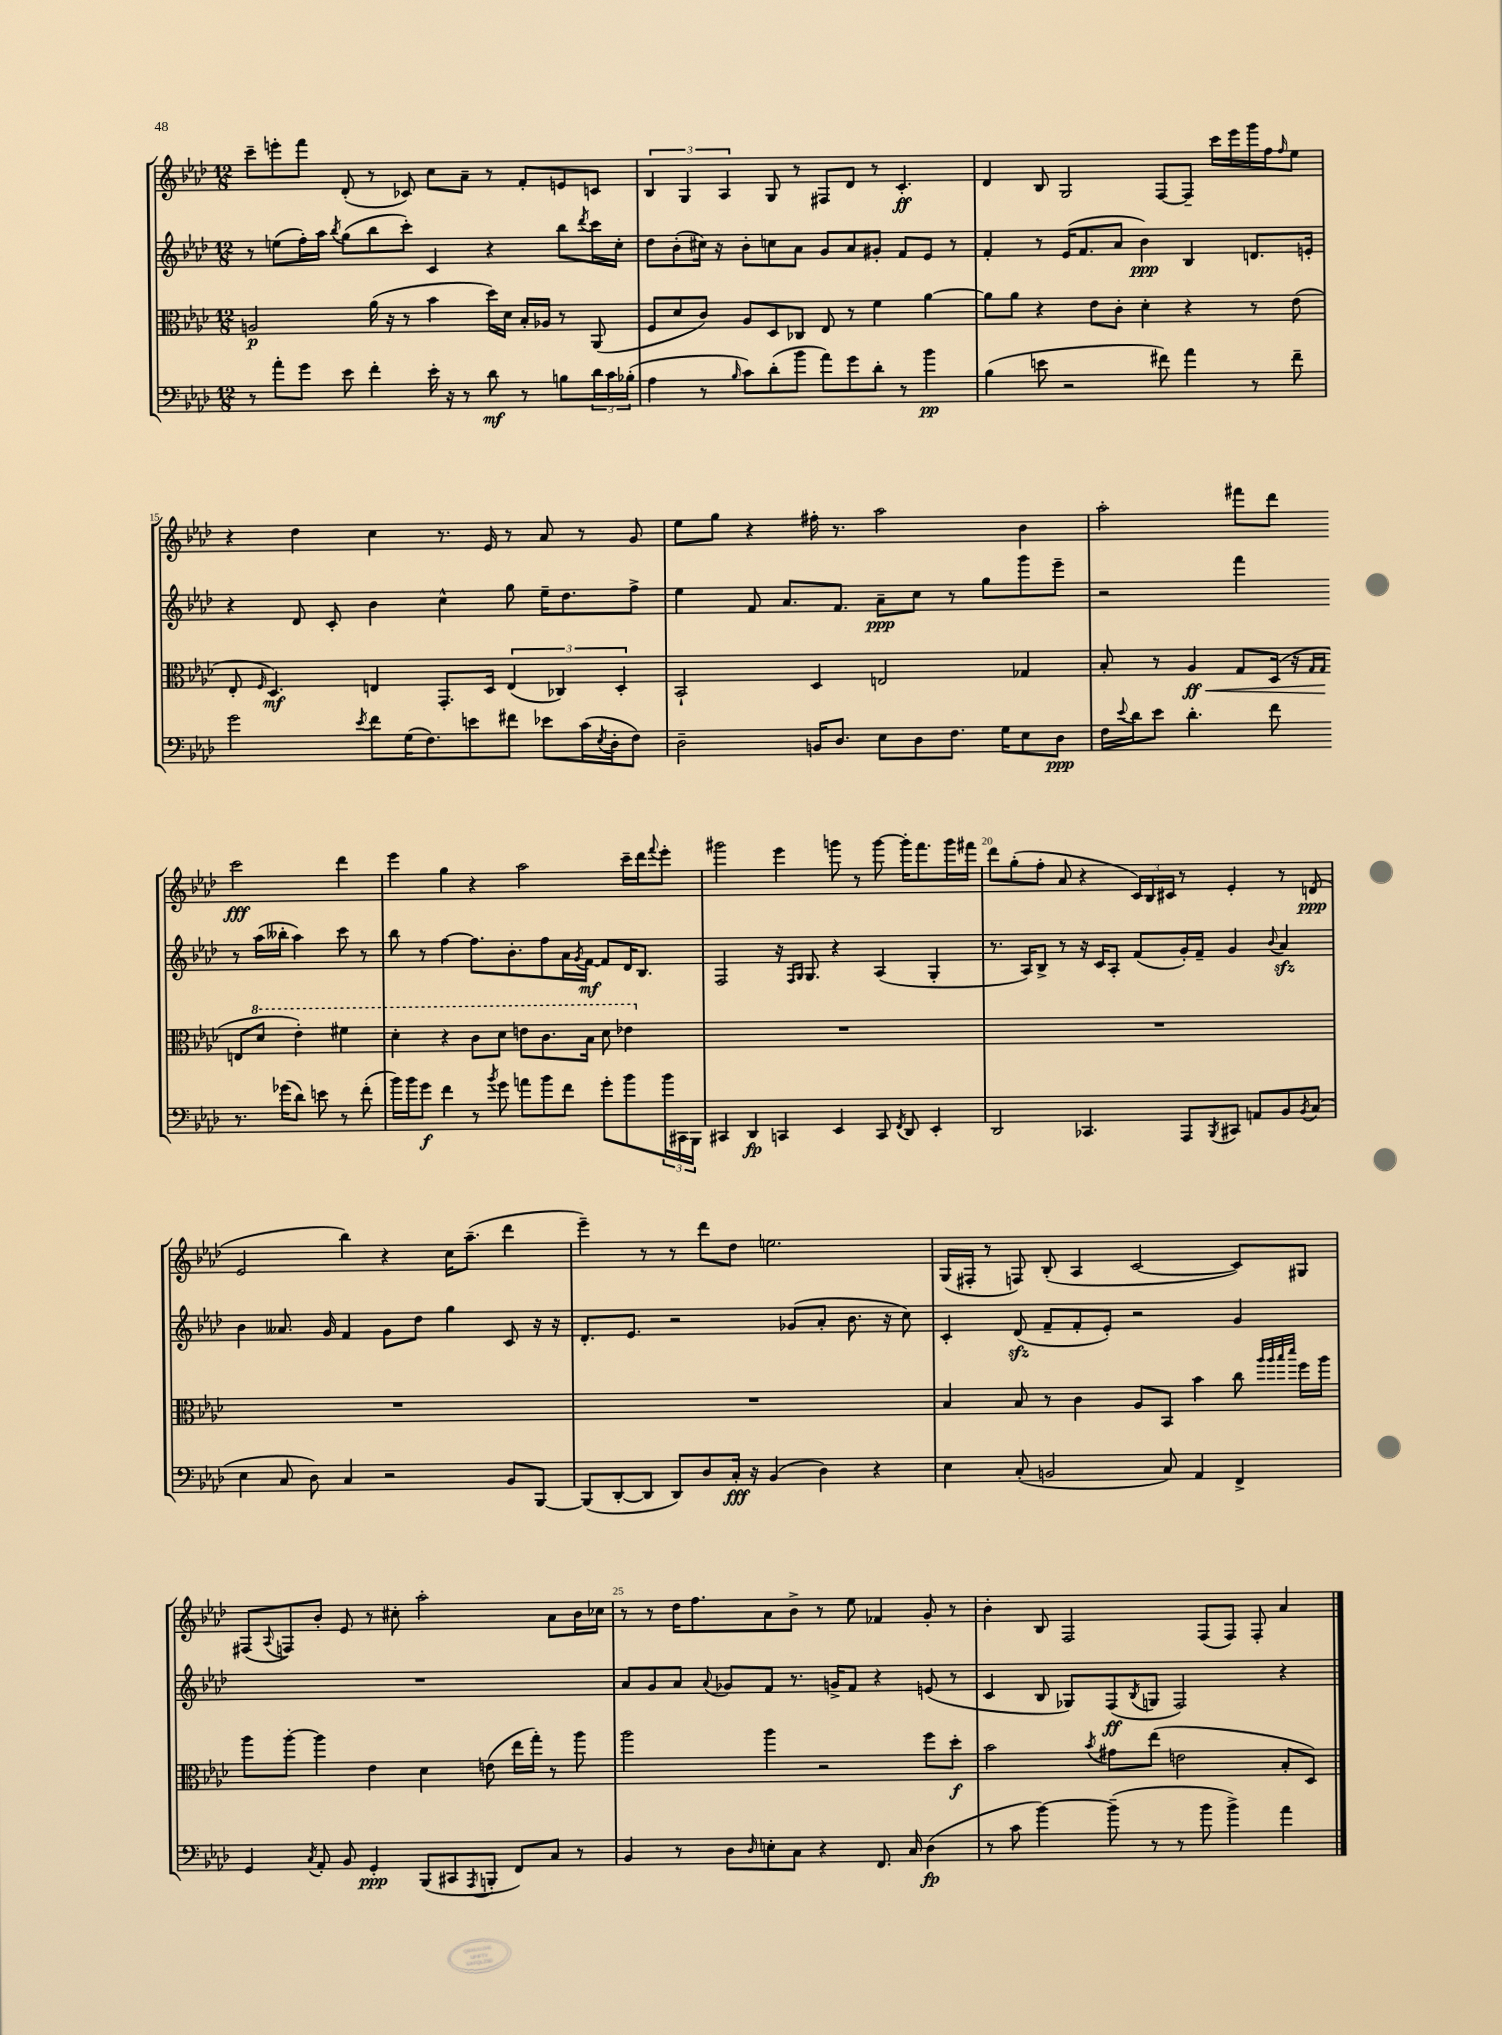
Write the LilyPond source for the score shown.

<<
\new StaffGroup <<
\new Staff = "s0" {
    \clef treble \key aes \major \numericTimeSignature \time 12/8
    c'''8-- e'''8-. f'''8 des'8-.( r8 ces'8) c''8 aes'8-- r8 f'8-. e'8 c'8 |
    \tuplet 3/2 { bes4 g4 aes4 } g8 r8 fis8 des'8 r8 c'4.-.\ff |
    des'4 bes8 g2 f8~ f8-- c'''16 ees'''16 g'''16 f''16 \grace { f''16 } ees''8 |
    r4 des''4 c''4 r8. ees'16 r8 aes'8 r8 g'8 |
    ees''8 g''8 r4 fis''16-. r8. aes''2 bes'4 |
    aes''2-. fis'''8 des'''8 c'''2\fff des'''4 |
    ees'''4 g''4 r4 aes''2 c'''16-- des'''16 \appoggiatura { f'''8 } ees'''8-. |
    gis'''2 ees'''4 g'''8 r8 g'''8~ g'''16-. f'''8. g'''16 fis'''16 |
    des'''8 g''8-.( f''8-. aes'8 r4 \tuplet 3/2 { c'16) bes16 cis'16 } r8 ees'4-. r8 d'8\ppp( |
    ees'2 bes''4) r4 c''16 aes''8.--( des'''4 |
    ees'''4--) r8 r8 des'''8 des''8 e''2. |
    g16( fis16-. r8 f8) bes8-.( aes4 c'2~ c'8) gis8 |
    fis8( \appoggiatura { aes8 } f8) bes'8-. ees'8 r8 cis''8-. aes''2-. aes'8 bes'16 ces''16 |
    r8 r8 des''16 f''8. aes'8 bes'8-> r8 ees''8 fes'4 g'8-. r8 |
    bes'4-. bes8 f2 f8( f8) f8-. aes'4 \bar "|." |
}
\new Staff = "s1" {
    \clef treble \key aes \major \numericTimeSignature \time 12/8
    r8 e''8( f''16-.) aes''16 \acciaccatura { bes''8 } g''8( bes''8 c'''8-.) c'4 r4 bes''8 \acciaccatura { des'''8 } c'''16 c''16-. |
    des''8 bes'8-.( cis''16) r16 bes'8-. c''8 aes'8 g'8 aes'8 gis'8-. f'8 ees'8 r8 |
    f'4-. r8 ees'16( f'8. aes'8 bes'4\ppp) bes4 d'8. e'16-. |
    r4 des'8 c'8-. bes'4 c''4-^ g''8 ees''16-- des''8. f''8-> |
    ees''4 f'8 aes'8. f'8. aes'8--\ppp c''8 r8 g''8 g'''8 ees'''8-- |
    r2 f'''4 r8 aes''16( beses''16-. aes''4) c'''8 r8 |
    bes''8 r8 f''4~ f''8. bes'8.-. f''8 aes'16 \acciaccatura { g'8 } f'16~\mf f'8 des'16 bes8. |
    f2 r16 \grace { f16 g16 } g8. r4 aes4( g4-. |
    r8. aes16) bes8-> r8 r16 c'16 aes8-. f'8( g'16-.) f'16-- g'4 \appoggiatura { bes'8 } aes'4\sfz |
    bes'4 aeses'8. g'16 f'4 g'8 des''8 g''4 c'8 r16 r16 |
    des'8.-. ees'8. r2 ges'8( aes'8-. bes'8. r16 c''8) |
    c'4-. des'8\sfz( f'8-- f'8-. ees'8-.) r2 g'4 |
    R1. |
    aes'8 g'8 aes'8 \appoggiatura { aes'8 } ges'8 f'8 r8. g'16-> f'8 r4 e'8( r8 |
    c'4 bes8 ges8) f8\ff( \acciaccatura { bes8 } g8 f2) r4 \bar "|." |
}
\new Staff = "s2" {
    \clef alto \key aes \major \numericTimeSignature \time 12/8
    a2\p aes'16( r16 r8 bes'4 des''16) des'16 bes16-. aes16 r8 aes,8( |
    f8 des'8 c'8) aes8 des8 ces8 ees8 r8 f'4 aes'4~ |
    aes'8 aes'8 r4 ees'8 c'8-. des'4-. r4 r8 ees'8( |
    ees8-. \grace { f16 } des4.\mf) e4 g,8.-. des16 \tuplet 3/2 { e4( ces4) des4-. } |
    bes,2-! des4 e2 ges4 |
    bes8-. r8 aes4\ff\< g8 des16( r16 \grace { g16 g16 } e8\! \ottava #1 des''8 ees''4-.) fis''4 |
    des''4-. r4 c''8 des''8 e''8 c''8. bes'16 des''8 ees''4 \ottava #0 |
    R1. |
    R1. |
    R1. |
    R1. |
    bes4 bes8 r8 c'4 aes8 bes,8 bes'4 c''8 \grace { aes''32 aes''32 bes''32 des'''32 } f''16 aes''16 |
    aes''8 aes''8~-. aes''4 ees'4 des'4 e'8( ees''16 g''16-.) r8 aes''8 |
    aes''2 aes''4 r2 f''8 des''8-.\f |
    bes'2 \acciaccatura { bes'8 } gis'8 ees''8( e'2 bes8-. des8) \bar "|." |
}
\new Staff = "s3" {
    \clef bass \key aes \major \numericTimeSignature \time 12/8
    r8 aes'8-. g'8 ees'8 f'4-. ees'16-. r16 r8 des'8\mf r8 b8 \tuplet 3/2 { des'16 c'16 bes16-.( } |
    aes4 r8 \grace { bes16 } c'8) des'8-.( bes'8 aes'8) g'8 des'8-. r8 bes'4\pp |
    bes4( e'8 r2 fis'8) aes'4 r8 fis'8-- |
    g'2 \acciaccatura { ees'8 } f'8 g16( f8.) e'8 fis'8 ees'8 c'16( \acciaccatura { ees8 } des16-. f8) |
    des2-- b,16 des8. ees8 des8 f8. g16 ees8 des8\ppp |
    f16 \appoggiatura { ees'8 } des'16 ees'8 des'4.-. f'8 r8. ges'16( des'8) e'8 r8 f'8-.( |
    bes'16) bes'16 g'8\f f'4 r8 \acciaccatura { bes'8 } g'8 a'8 bes'8 f'8 g'8-. bes'8 \tuplet 3/2 { bes'16 cis,16 bes,,16 } |
    cis,4 des,4\fp c,4 ees,4 c,8 \acciaccatura { f,8 } des,8 ees,4-. |
    des,2 ces,4. aes,,8 \acciaccatura { bes,,8 } cis,8 a,8 bes,8 \acciaccatura { bes,8 } c8( |
    ees4 c8 des8) c4 r2 bes,8 bes,,8~ |
    bes,,8( des,8~-. des,8 des,8) des8 c16-.\fff r16 bes,4( des4) r4 |
    ees4 c8-.( b,2 c8) aes,4 f,4-> |
    g,4 \acciaccatura { c8 } aes,8-. bes,8 g,4-.\ppp bes,,8( cis,8 \acciaccatura { aes,,8 } b,,8-. f,8) c8 r8 |
    bes,4 r8 des8 \grace { des16 } e8-. c8 r4 f,8. c16 des4\fp( |
    r8 c'8 bes'4~) bes'8--( r8 r8 bes'8 bes'4->) aes'4 \bar "|." |
}
>>
>>
\layout { \context { \Score currentBarNumber = #12 \override BarNumber.break-visibility = ##(#f #t #t) barNumberVisibility = #(every-nth-bar-number-visible 5) } }
